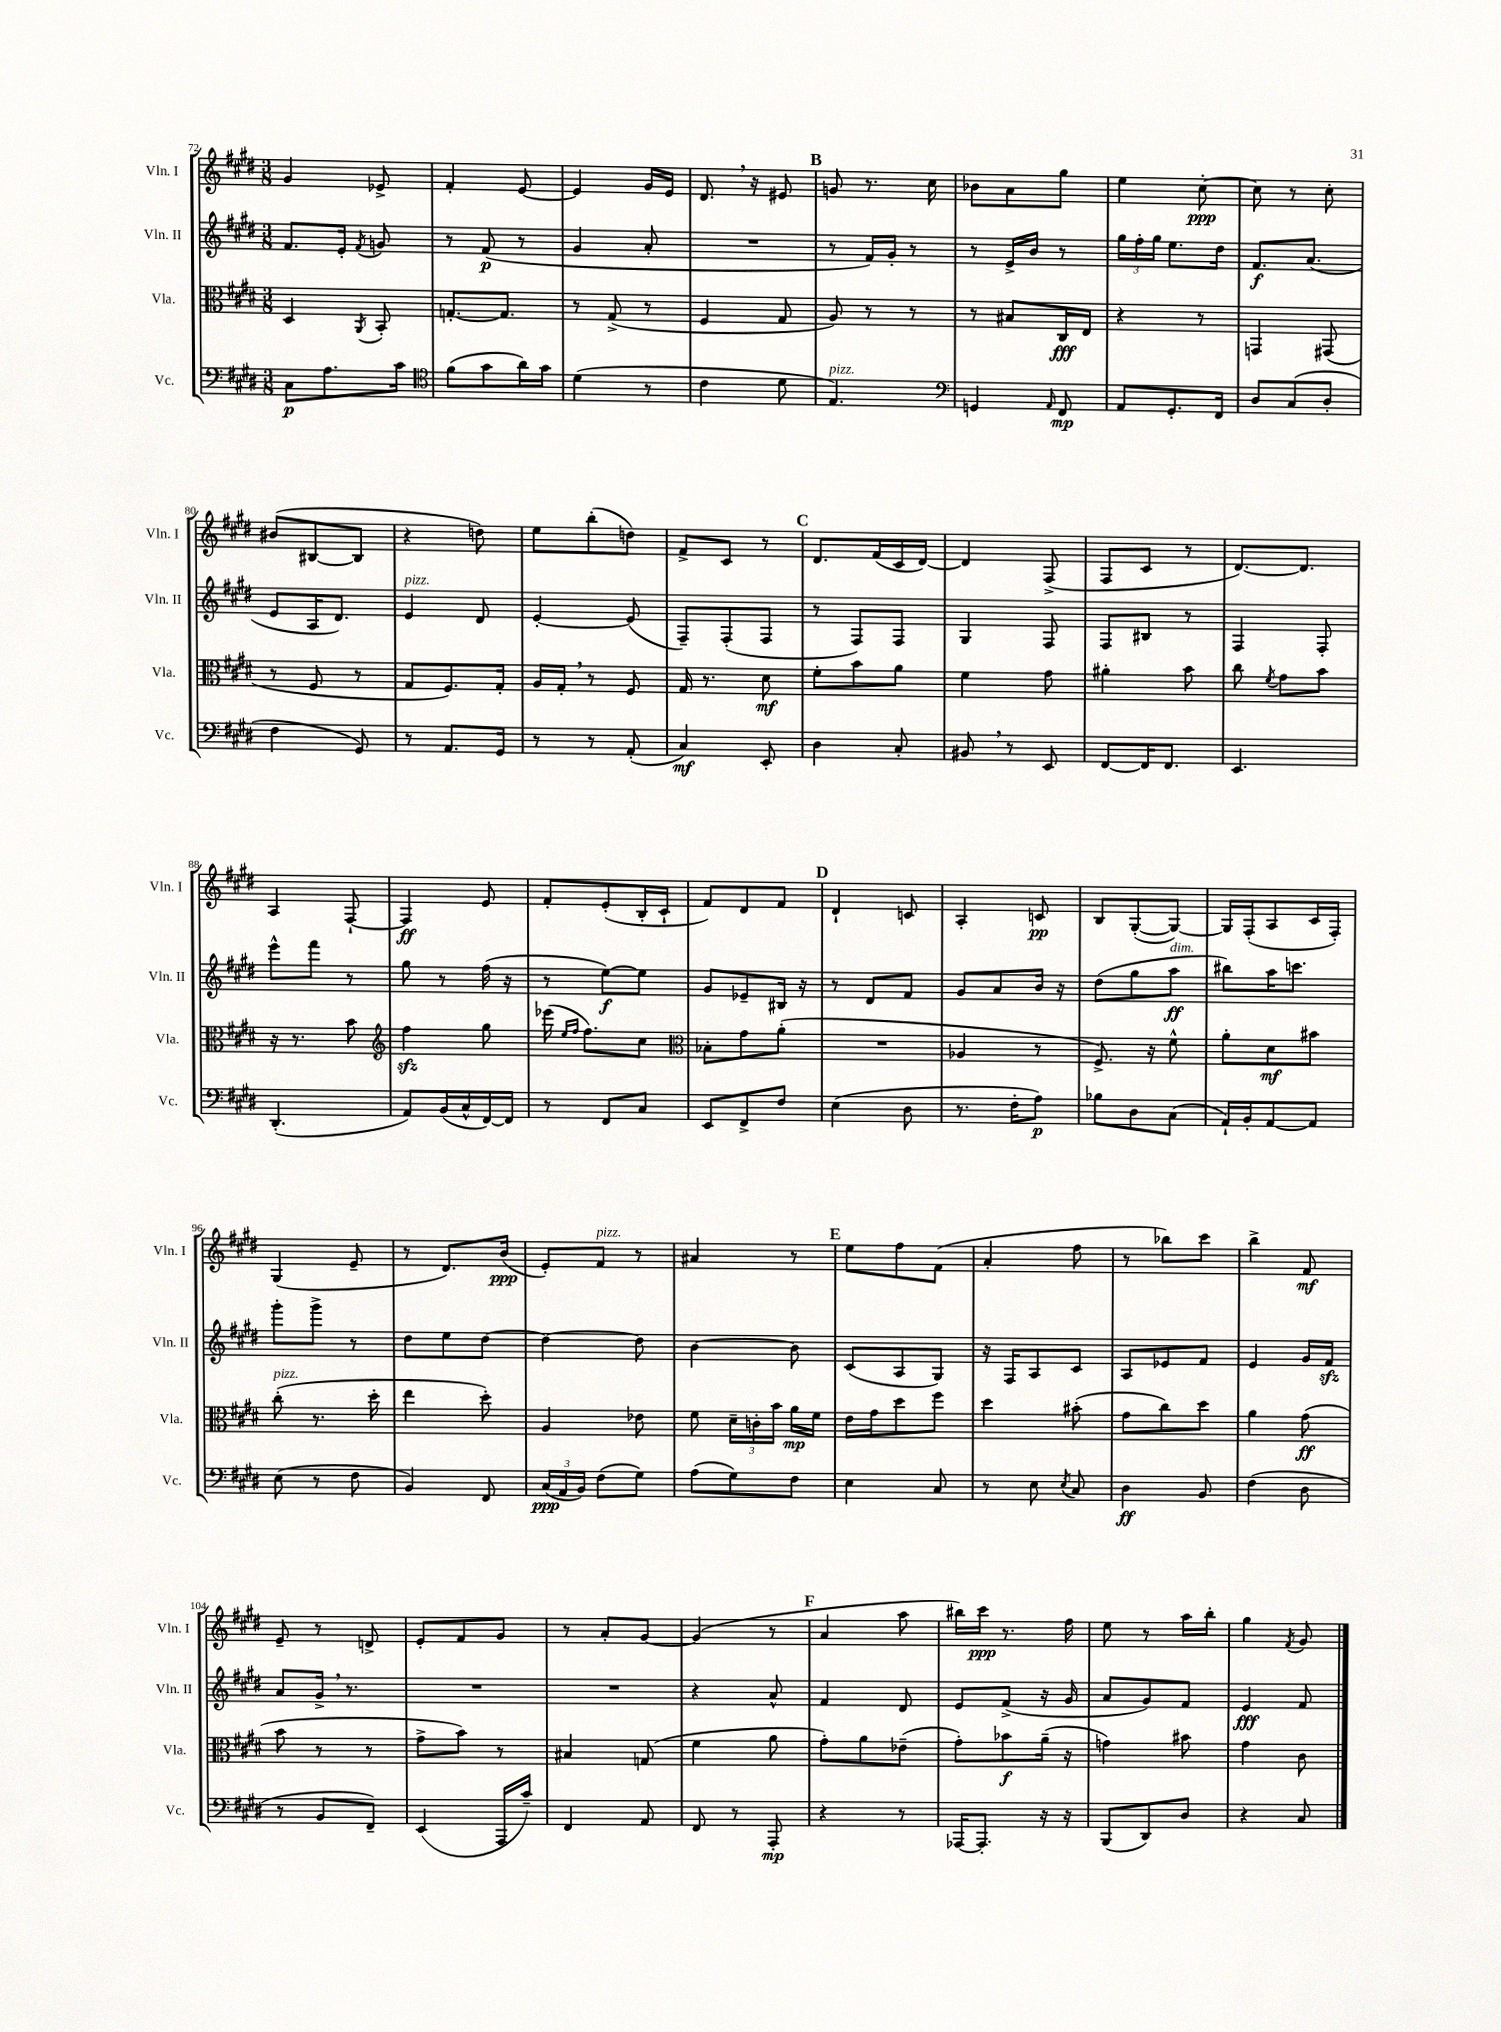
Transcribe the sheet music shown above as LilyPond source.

<<
\new StaffGroup <<
\new Staff = "s0" \with { instrumentName = "Vln. I" shortInstrumentName = "Vln. I" } {
    \clef treble \key e \major \numericTimeSignature \time 3/8
    \autoBeamOff gis'4 ees'8-> |
    fis'4-. e'8~ |
    e'4 gis'16[ e'16] |
    dis'8. \breathe r16 eis'8 |
    \mark \markup { \bold "B" } g'8 r8. cis''16 |
    bes'8[ a'8 gis''8] |
    e''4 cis''8~-.\ppp |
    cis''8 r8 cis''8-. |
    bis'8[( bis8~ bis8] |
    r4 d''8) |
    e''8[ b''8-.( d''8]) |
    fis'8[-> cis'8] r8 |
    \mark \markup { \bold "C" } dis'8.[ fis'16( cis'16 dis'16]~) |
    dis'4 fis8->( |
    fis8[ cis'8] r8 |
    dis'8.[~) dis'8.] |
    a4 fis8~-! |
    fis4\ff e'8 |
    fis'8[-. e'8-.( b16-. cis'16]-! |
    fis'8[) dis'8 fis'8] |
    \mark \markup { \bold "D" } dis'4-! c'8 |
    a4-. c'8\pp |
    b8[ gis8~-.( gis8]~) |
    gis16[ fis16-.( a8 cis'16 fis16]-.) |
    gis4( e'8-- |
    r8 dis'8.[) b'16]\ppp( |
    e'8[-.) fis'8]^\markup { \italic "pizz." } r8 |
    ais'4 r8 |
    \mark \markup { \bold "E" } e''8[ fis''8 fis'8]( |
    a'4-. fis''8 |
    r8 bes''8[) cis'''8] |
    b''4-> fis'8\mf |
    e'8-- r8 d'8-> |
    e'8[-. fis'8 gis'8] |
    r8 a'8[-. gis'8]~ |
    gis'4( r8 |
    \mark \markup { \bold "F" } a'4 a''8 |
    bis''16[) cis'''16]\ppp r8. fis''16 |
    e''8 r8 a''16[ b''16]-. |
    gis''4 \acciaccatura { fis'8 } gis'8 \bar "|." |
}
\new Staff = "s1" \with { instrumentName = "Vln. II" shortInstrumentName = "Vln. II" } {
    \clef treble \key e \major \numericTimeSignature \time 3/8
    \autoBeamOff fis'8.[ e'16]-. \acciaccatura { fis'8 } g'8 |
    r8 fis'8\p( r8 |
    gis'4 a'8-. |
    R4. |
    \mark \markup { \bold "B" } r8 fis'16[) gis'16]-. r8 |
    r8 e'16[-> b'16] r8 |
    \tuplet 3/2 { gis''16[ fis''16-. gis''16] } e''8.[ dis''16] |
    fis'8.[\f a'8.]( |
    e'8[ a16 dis'8.]) |
    e'4^\markup { \italic "pizz." } dis'8 |
    e'4~-. e'8( |
    fis8[--) fis8-.( fis8] |
    \mark \markup { \bold "C" } r8 fis8[) fis8] |
    gis4 fis8 |
    fis8[ bis8] r8 |
    fis4 fis8-. |
    e'''8[-^ fis'''8] r8 |
    gis''8 r8 fis''16( r16 |
    r8 e''8[~\f) e''8] |
    gis'8[ ees'8-- bis16] r16 |
    \mark \markup { \bold "D" } r8 dis'8[ fis'8] |
    gis'8[ a'8 b'16] r16 |
    dis''8[( gis''8 a''8]\ff^\markup { \italic "dim." } |
    bis''8[) a''16 c'''8.] |
    gis'''8[-. gis'''8]-> r8 |
    dis''8[ e''8 dis''8]~ |
    dis''4~ dis''8 |
    b'4~ b'8 |
    \mark \markup { \bold "E" } cis'8[( a8 gis8]) |
    r16 fis16[ a8 cis'8] |
    a8[ ees'8 fis'8] |
    e'4 gis'16[ fis'16]\sfz |
    a'8[ gis'16]-> \breathe r8. |
    R4. |
    R4. |
    r4 a'8-^ |
    \mark \markup { \bold "F" } fis'4 dis'8 |
    e'8[ fis'8]->( r16 gis'16 |
    a'8[ gis'8) fis'8] |
    e'4\fff fis'8 \bar "|." |
}
\new Staff = "s2" \with { instrumentName = "Vla." shortInstrumentName = "Vla." } {
    \clef alto \key e \major \numericTimeSignature \time 3/8
    \autoBeamOff dis4 \acciaccatura { a,8 } b,8-. |
    g8.[~-. g8.] |
    r8 gis8->( r8 |
    fis4 gis8 |
    \mark \markup { \bold "B" } a8) r8 r8 |
    r8 bis8[ cis16\fff e16] |
    r4 r8 |
    g,4 gis,8( |
    r8 fis8 r8 |
    gis8[ fis8.) gis16]-. |
    a16[ gis16]-. \breathe r8 fis8 |
    gis16 r8. dis'8\mf |
    \mark \markup { \bold "C" } fis'8[-. b'8 a'8] |
    fis'4 gis'8 |
    ais'4-. b'8 |
    cis''8 \acciaccatura { fis'8 } gis'8[ b'8] |
    r16 r8. b'8 |
    \clef treble fis''4\sfz gis''8 |
    ees'''16( \grace { e''16[ fis''16] } fis''8.[) cis''8] |
    \clef alto bes8[-. gis'8 a'8]-.( |
    \mark \markup { \bold "D" } R4. |
    aes4 r8 |
    fis8.->) r16 fis'8-^ |
    a'8[-. dis'8\mf bis'8] |
    cis''8-.^\markup { \italic "pizz." }( r8. dis''16-. |
    e''4 dis''8-.) |
    a4 ees'8 |
    fis'8 \tuplet 3/2 { dis'16[-- c'16-. b'16] } a'16[\mp fis'16] |
    \mark \markup { \bold "E" } e'16[ gis'16 dis''8 fis''8] |
    dis''4 bis'8-.( |
    gis'8[ cis''8) dis''8] |
    a'4 gis'8\ff( |
    b'8 r8 r8 |
    gis'8[-> b'8]) r8 |
    bis4 g8( |
    fis'4 a'8 |
    \mark \markup { \bold "F" } gis'8[-.) a'8 ees'8]--( |
    gis'8[-.) bes'8\f a'16]--( r16 |
    g'4) bis'8 |
    gis'4 cis'8 \bar "|." |
}
\new Staff = "s3" \with { instrumentName = "Vc." shortInstrumentName = "Vc." } {
    \clef bass \key e \major \numericTimeSignature \time 3/8
    \autoBeamOff cis8[\p a8. cis'16] |
    \clef tenor fis'8[( gis'8 a'16) gis'16] |
    dis'4( r8 |
    cis'4 dis'8 |
    \mark \markup { \bold "B" } e4.^\markup { \italic "pizz." }) |
    \clef bass g,4 \grace { a,16 } fis,8\mp |
    a,8[ gis,8.-. fis,16] |
    dis8[ cis8( dis8]-. |
    fis4 gis,8) |
    r8 a,8.[ gis,16] |
    r8 r8 a,8-.( |
    cis4\mf) e,8-. |
    \mark \markup { \bold "C" } dis4 cis8-. |
    bis,8 \breathe r8 e,8 |
    fis,8[~ fis,16 fis,8.] |
    e,4. |
    dis,4.-.( |
    a,8[) b,16( cis16-^ fis,16~) fis,16] |
    r8 fis,8[ cis8] |
    e,8[ fis,8-> fis8] |
    \mark \markup { \bold "D" } e4( dis8 |
    r8. fis16[-. a8]\p) |
    bes8[ dis8 cis8]( |
    a,16[-!) b,16-. a,8~ a,8] |
    e8( r8 fis8 |
    b,4) fis,8 |
    \tuplet 3/2 { cis16[\ppp( a,16 b,16]) } fis8[( gis8]) |
    a8[( gis8) fis8] |
    \mark \markup { \bold "E" } e4 cis8 |
    r8 e8 \acciaccatura { e8 } cis8 |
    dis4\ff b,8 |
    fis4( dis8 |
    r8 b,8[ fis,8]--) |
    e,4( a,,16[ cis'16]--) |
    fis,4 a,8 |
    fis,8 r8 a,,8-.\mp |
    \mark \markup { \bold "F" } r4 r8 |
    aes,,16[~ aes,,8.]-. r16 r16 |
    b,,8[( dis,8) dis8] |
    r4 cis8 \bar "|." |
}
>>
>>
\layout { \context { \Score currentBarNumber = #72 } }
